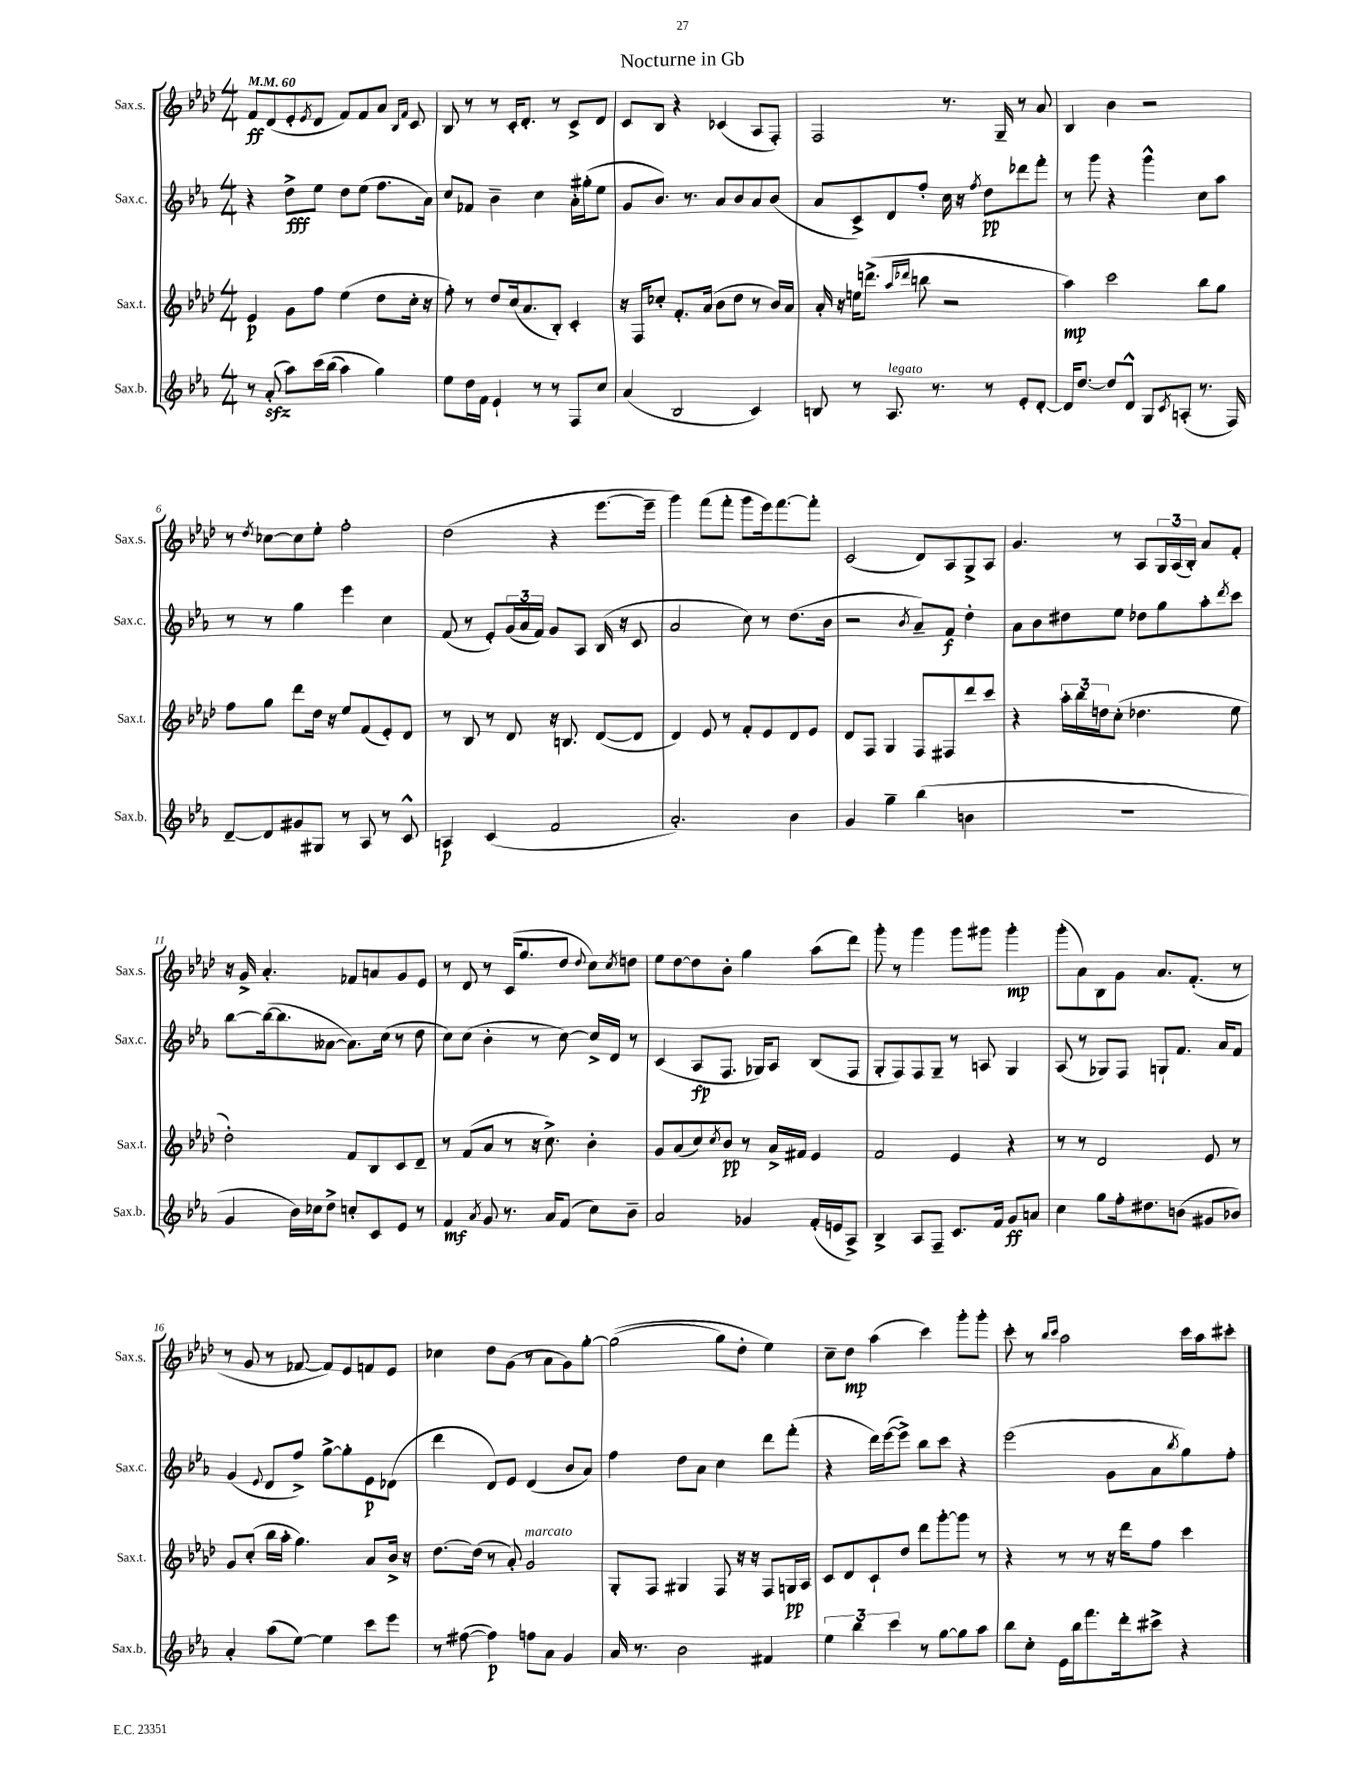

**kern	**kern	**kern	**kern
*staff4	*staff3	*staff2	*staff1
*clefG2	*clefG2	*clefG2	*clefG2
*k[b-e-a-]	*k[b-e-a-d-]	*k[b-e-a-]	*k[b-e-a-d-]
*M4/4	*M4/4	*M4/4	*M4/4
*MM60	*MM60	*MM60	*MM60
8r	4e-	4r	8f
(8a-'	.	.	(8d-
8aa-)	8g	8dd^	8e-'
.	.	.	8qe-
&(16ccc	8ff	8ee-	8d-
(16bb-	.	.	.
4aa-)	(4ee-	8dd	8f)
.	.	(8ee-	8f
4gg&)	8dd-	8.ff	8a-
.	.	.	16qqB-
.	.	.	16qqf
.	16cc'	.	8c
.	16r	16a-)	.
=	=	=	=
8ee-	8ff')	8cc	8B-
16dd	8r	8f-	8r
16f	.	.	.
4e-`	8dd-	4b-~	8r
.	(16cc	.	16c'
.	8.a-	.	8.d-'
8r	.	4cc	.
8r	8B-')	.	8r
8F	4c'	16a-'	8c^
.	.	(16gg#'	.
8cc	.	8ee-	8d-
=	=	=	=
(4a-	16r	8g	8c
.	16F	.	.
.	8cc-'	8.b-)	8B-
2B-	8.f'	.	4r
.	.	8.r	.
.	(16a-	.	.
.	8b-	8a-	(4c-
.	8dd-	8b-	.
4c)	8r	8a-	8A-
.	16b-)	(8b-	8F')
.	16a-	.	.
=	=	=	=
8B	16a-'	8a-	2F
.	16r	.	.
8r	16ee	8c^)	.
.	(8.ddd^	.	.
8.A-	.	8d	.
.	16qqaa-	.	.
.	16qqddd-	.	.
.	8bb	8ff'	.
8.r	.	.	.
.	2r	16cc	8.r
.	.	16r	.
.	.	8qff	.
8r	.	8dd	.
.	.	.	16G~
8e-'	.	8ddd-	8r
[8d'	.	8fff'	8a-
=	=	=	=
16d]	4aa-)	8r	4B-
[8.dd	.	.	.
.	.	8ggg	.
8dd]	2ccc	4r	4b-
8d^^	.	.	.
8G	.	4ggg^^	2r
8qc	.	.	.
(8A'	.	.	.
8.r	8bb-	8cc	.
.	8gg	8aa-	.
16F)	.	.	.
=	=	=	=
[8d~	8ff	8r	8r
.	.	.	8qdd-
8d]	8gg	8r	[8cc-
8g#	8ddd-	4gg	8cc-]
8G#	16dd-	.	8ee-'
.	16r	.	.
8r	8ee-	4eee-	2ff'
8A-	(8f	.	.
8r	8e-')	4cc	.
8c^^	8d-	.	.
=	=	=	=
4A	8r	(8f	(2dd-
.	8B-	8r	.
(4c	8r	8e-')	.
.	8d-	(24g	.
.	.	24a-	.
.	.	24f)	.
2f	16r	8g	4r
.	8.B	.	.
.	.	8A-	.
.	([8d-	(16B-	[8.eee-
.	.	16r	.
.	8d-]	8c	.
.	.	.	16eee-~]
=	=	=	=
2.a-')	4d-)	2a-	4ggg)
.	8e-	.	(8fff
.	8r	.	8fff'
.	8f'	8cc)	8ggg
.	8e-	8r	16eee-)
.	.	.	[8.fff
4b-	8d-	(8.dd	.
.	8e-	.	8fff']
.	.	16b-	.
=	=	=	=
4g	8d-	2r	(2c
.	8F	.	.
4gg~	4G	.	.
.	.	8qb-	.
(4bb-	8F	8a-~)	8d-)
.	8F#	8f	8A-
4b	8ddd-	4dd'	8G^
.	8ccc	.	8A-
=	=	=	=
1r	4r	8a-	4.g
.	.	8b-	.
.	24aa-'	8dd#	.
.	24bb-	.	.
.	24dd	.	.
.	(8cc'	8ee-	8r
.	4.dd-	8dd-	8A-
.	.	8gg	24G
.	.	.	(24A-
.	.	.	24B-')
.	.	8aa-'	8a-
.	.	8qddd	.
.	8ee-	8ccc	8f'
=	=	=	=
4g	2dd-')	[8bb-	16r
.	.	.	16g^
.	.	(16bb-_	4.a-'
.	.	8.bb-]	.
16b-)	.	.	.
16cc-	.	.	.
8dd^	.	[8a--	.
8cc'	8f	8.a--])	8f-
8c	8B-	.	8a
.	.	(16cc	.
8e-	8c	8r	8g
8r	8d-~	8dd	8e-
=	=	=	=
4f	8r	8cc)	8r
.	(8f	(8cc	8d-
8qa-	.	.	.
8g	8a-	4b-'	8r
8.r	8r	.	(16c
.	.	.	8.gg
.	16r	8r	.
16a-	8.cc^)	.	.
(8f	.	[8cc)	8dd-
.	.	.	8qqdd-
8cc)	4b-'	16cc^]	8cc)
.	.	16d	.
.	.	.	8qcc
8b-~	.	8r	8dd
=	=	=	=
2a-	8g	(4c	8ee-
.	(8a-	.	[8dd-
.	8cc)	8A-	8dd-]
.	8qcc	.	.
.	8b-	8.F	8b-'
4g-	8r	.	4gg
.	.	16G-)	.
.	16a-^	8A-	.
.	16f#	.	.
(16f'	4e-	(8B-	(8aa-
16e	.	.	.
8A-^)	.	8F	8ddd-)
=	=	=	=
4B-^	2f	8G'	8ggg'
.	.	8F)	8r
8A-	.	8F	4ggg
8F~	.	8G~	.
8.c	4e-	8r	8ggg
.	.	8A	8ggg#
16f	.	.	.
8g	4r	4G	4ggg#'
8a	.	.	.
=	=	=	=
4cc	8r	(8A-	(8ggg'
.	8r	8r	8a-)
8gg	2d-	8G-)	8B-
16ff'	.	8F	8g
8.dd#	.	.	.
.	.	8G`	8.a-
(8b	.	8.f	.
.	.	.	(8.f'
8g#	8e-	.	.
.	.	16a-	.
8b-)	8r	8f	8r
=	=	=	=
4a-'	8g	(4g	8r
.	(8cc'	.	8g
.	.	8qqe-	.
(8aa-	16bb-	8d	8r
.	16aa-'	.	.
[8ee-)	4.gg)	8ff^)	[8f-
4ee-]	.	[8gg^	8f-])
.	.	8gg']	8e-
8ccc	8a-	8e-	8f
8eee-	16b-^	(8d-	8e-
.	16r	.	.
=	=	=	=
8r	[8.dd-	4ddd	4cc-
([8ff#	.	.	.
.	(16dd-]	.	.
4ff#])	8r	8d)	8dd-
.	8a-')	8e-	(8g
8ff	2g	(4d	8r
8a-	.	.	8a-
4g	.	8b-	8g)
.	.	8a-)	[8gg'
=	=	=	=
16a-	8G'	4ff	&((2gg]
8.r	.	.	.
.	8F	.	.
2b-	4G#	8dd	.
.	.	8a-	.
.	8F	4cc	8gg)
.	16r	.	8dd-'
.	16r	.	.
4f#	8F	8ddd	4ee-&)
.	16G	(8fff'	.
.	16A-	.	.
=	=	=	=
6ee-	8c	4r	8cc~
.	8d-	.	8dd-
6bb-	.	.	.
.	8c`	16ddd)	(4aa-
.	.	([16eee-	.
6ccc	.	.	.
.	8dd-	8eee-^])	.
8r	8ddd-	8bb-	4ccc)
[8gg	[8ggg'	8ccc	.
8gg]	8ggg]	4r	8ggg'
8aa-	8r	.	8ggg'
=	=	=	=
8bb-	4r	(2eee-	8ccc'
8cc'	.	.	8r
.	.	.	16qqbb-
.	.	.	16qqccc
16e-	8r	.	2aa-
16bb-	.	.	.
8.fff	8r	.	.
.	16r	8g	.
16ddd'	16ddd-	.	.
8ccc#^	8ff	8a-	.
.	.	8qbb-	.
4r	4ccc	8gg)	16ccc
.	.	.	16aa-
.	.	8ff'	8ccc#'
==	==	==	==
*-	*-	*-	*-
